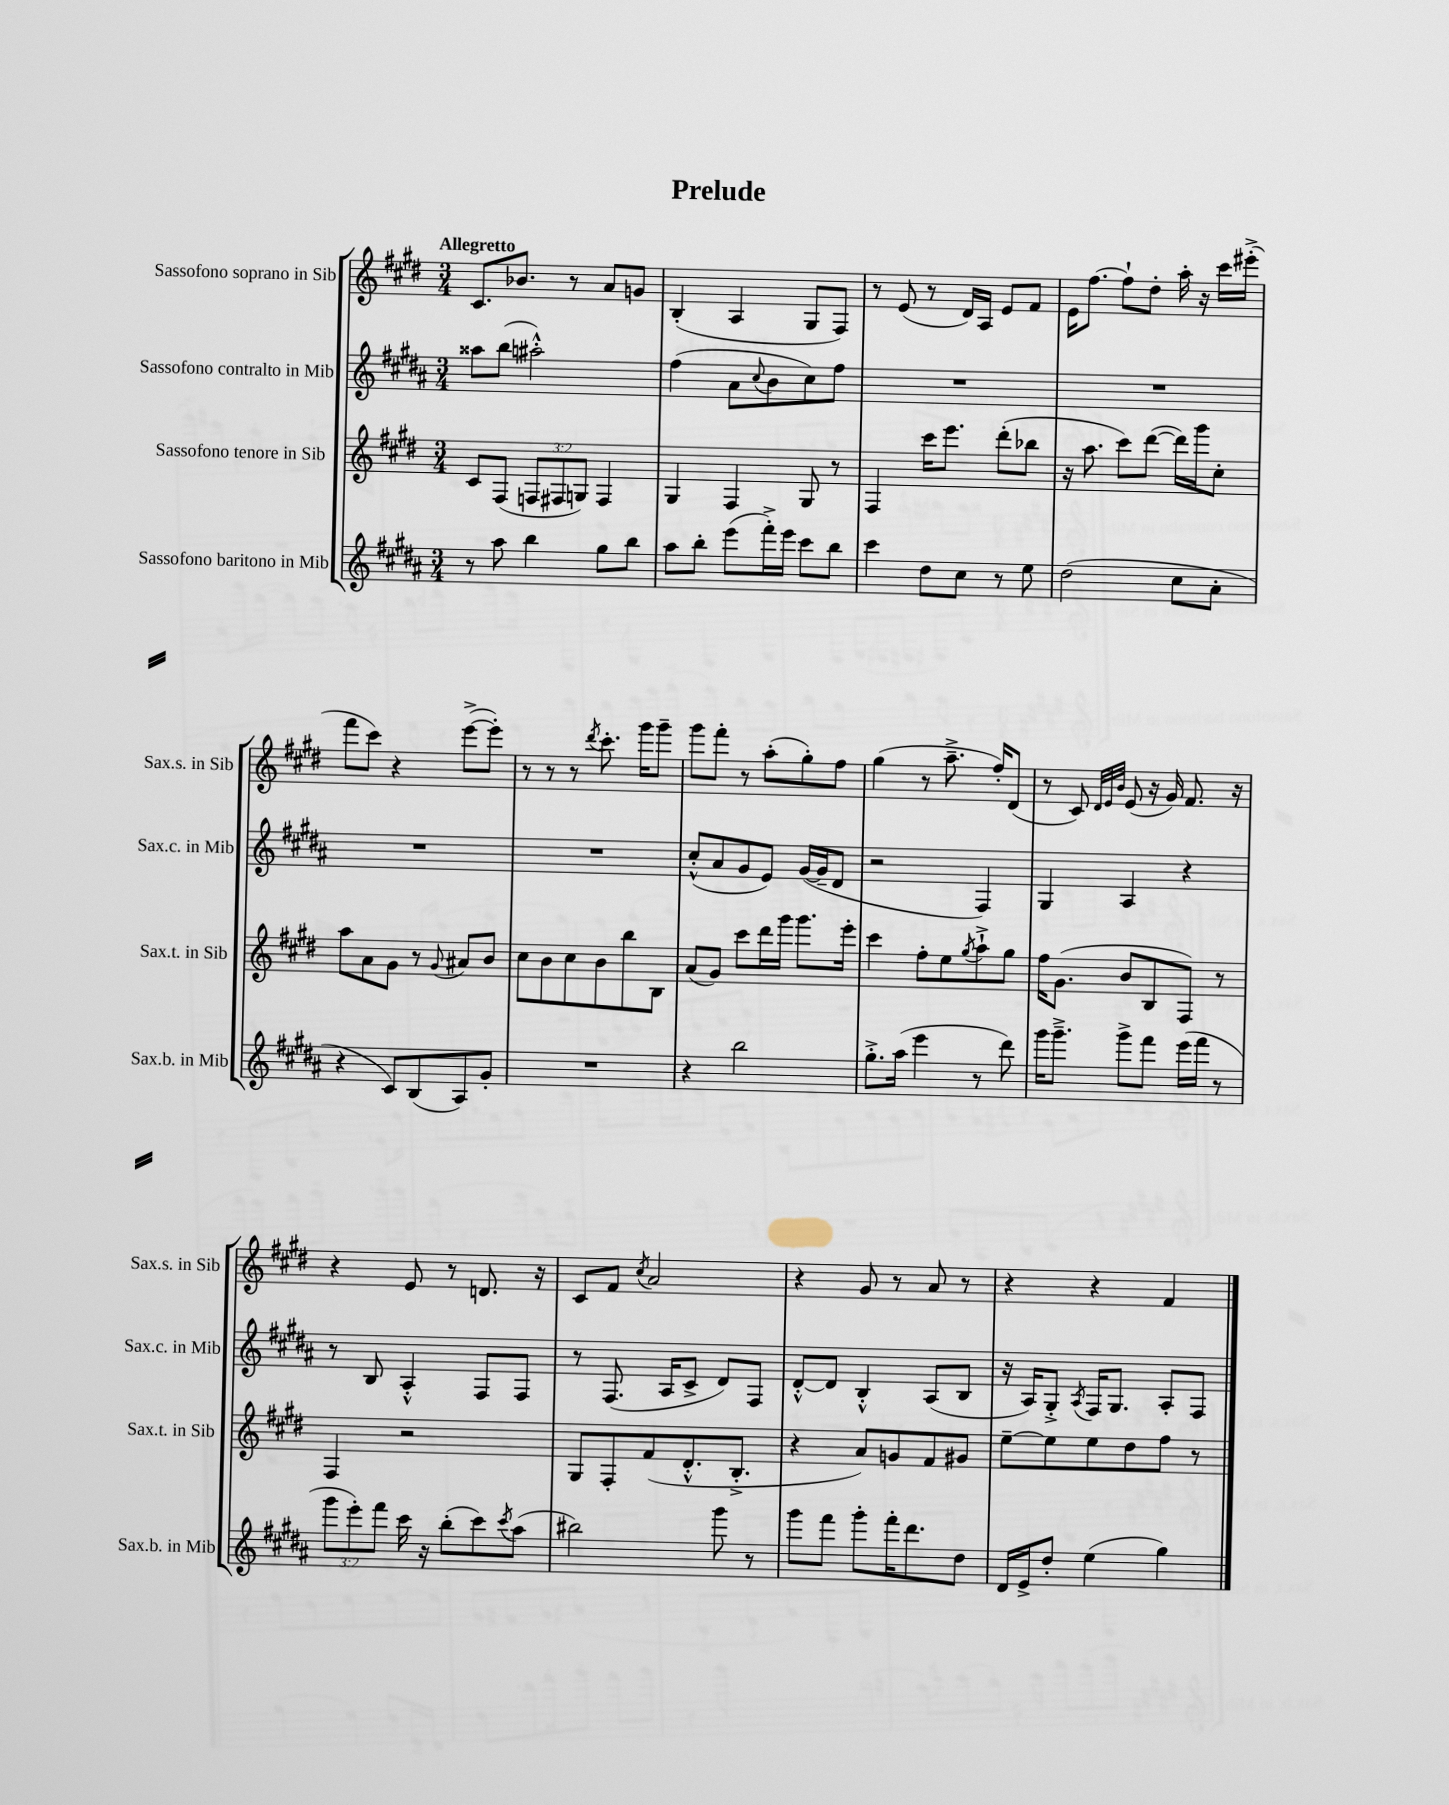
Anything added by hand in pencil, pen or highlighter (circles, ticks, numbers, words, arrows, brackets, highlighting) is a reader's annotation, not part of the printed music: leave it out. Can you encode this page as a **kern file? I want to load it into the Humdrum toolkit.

**kern	**kern	**kern	**kern
*part4	*part3	*part2	*part1
*staff4	*staff3	*staff2	*staff1
*I"Sassofono baritono in Mib	*I"Sassofono tenore in Sib	*I"Sassofono contralto in Mib	*I"Sassofono soprano in Sib
*I'Sax.b. in Mib	*I'Sax.t. in Sib	*I'Sax.c. in Mib	*I'Sax.s. in Sib
*clefG2	*clefG2	*clefG2	*clefG2
*k[f#c#g#d#a#]	*k[f#c#g#d#]	*k[f#c#g#d#a#]	*k[f#c#g#d#]
*M3/4	*M3/4	*M3/4	*M3/4
=1	=1	=1	=1
!	!	!	!LO:TX:a:B:t=Allegretto
8r	8c#/L	8aa##X\L	8.c#/L
8aa#\	(8F#/J	(8bb\J	.
.	.	.	8.b-X/J
4bb\	12Fn/L	2aa#X'^^\)	.
.	12F#X/	.	.
.	.	.	8r
.	12Gn/J)	.	.
8gg#\L	4F#/	.	8a/L
8bb\J	.	.	8gn/J
=2	=2	=2	=2
8aa#\L	4G#/	(4ff#\	(4B'/
8bb'\J	.	.	.
(8eee\L	4F#/	8a#\L	4A/
.	.	8qqcc#/	.
16fff#'^\L)	.	8b\	.
16eee\JJ	.	.	.
8ccc#\L	8G#/	8cc#\)	8G#/L
8bb\J	8r	8ff#\J	8F#/J)
=3	=3	=3	=3
4ccc#\	4F#/	2.r	8r
.	.	.	(8e/
8dd#\L	16ccc#\KL	.	8r
.	8.eee\J	.	.
8cc#\J	.	.	16d#/LL)
.	.	.	16A/JJ
8r	(8ddd#'\L	.	8e/L
8ee\	8bb-X\J	.	8f#/J
=4	=4	=4	=4
(2dd#\	16r	2.r	16e\KL
.	8.aa\	.	[8.ff#\J
.	8ccc#\L)	.	8ff#`\L]
.	([8ddd#\J	.	8dd#'\J
8cc#\L	16ddd#\LL])	.	16aa'\
.	16ggg#\J	.	16r
8a#'\J	8cc#'\J	.	16ccc#\LL
.	.	.	(16eee#X'^\JJ
!!LO:LB:g=z
=5	=5	=5	=5
4r	8aa\L	2.r	8fff#\L
.	8a\	.	8ccc#\J)
8c#/L)	8g#\J	.	4r
(8B/	8r	.	.
.	8qqg#/	.	.
8A#/)	8a#X/L	.	([8eee^\L
8g#'/J	8b/J	.	8eee'\J])
=6	=6	=6	=6
2.r	8cc#\L	2.r	8r
.	8b\	.	8r
.	8cc#\	.	8r
.	.	.	8qddd#/
.	8b\	.	8.ccc#'\
.	8bb\	.	.
.	.	.	16ggg#\KL
.	8B\J	.	8ggg#~\J
=7	=7	=7	=7
4r	(8a/L	(8cc#'^^/L	8ggg#\L
.	8g#/J)	8a#/	8fff#'\J
2bb\	8ccc#\L	8g#/	8r
.	16ddd#\L	8e/J)	(8aa'\L
.	16ggg#\JJ	.	.
.	8.ggg#\L	([16g#/LL	8gg#'\)
.	.	16g#~/J]	.
.	.	8d#/J	8ff#\J
.	16eee'\Jk	.	.
=8	=8	=8	=8
8.gg#'^\L	4ccc#\	2r	(4gg#\
(16aa#\Jk	.	.	.
4eee\	8ff#'\L	.	8r
.	8ee\	.	8.aa~^\
.	8qgg#/	.	.
8r	8aa`^\	4F#/)	.
.	.	.	16ff#'/KL)
8ddd#\)	8gg#\J	.	(8d#/J
=9	=9	=9	=9
16ggg#\KL	16ff#\KL	4G#/	8r
8.ggg#~^\J	(8.g#\J	.	.
.	.	.	8c#/)
.	.	.	32qqd#/LLL
.	.	.	32qqe/
.	.	.	32qqb/JJJ
8ggg#^\L	8b/L	4A#/	(8e/
8fff#\J	8B/	.	16r
.	.	.	16g#/)
(16eee\LL	8F#/J)	4r	8.f#/
16fff#\JJ	.	.	.
8r	8r	.	.
.	.	.	16r
!!LO:LB:g=z
=10	=10	=10	=10
12ggg#\L	4F#/	8r	4r
12eee'\)	.	.	.
.	.	8B/	.
12fff#\J	.	.	.
16ccc#\	2r	4A#'^^/	8e/
16r	.	.	.
(8bb'\L	.	.	8r
8ccc#\)	.	8F#/L	8.dn/
8qccc#/	.	.	.
(8aa#\J	.	8F#/J	.
.	.	.	16r
=11	=11	=11	=11
2bb#X\)	8G#/L	8r	8c#/L
.	8F#'/	(8.F#/	8f#/J
.	.	.	8qcc#/
.	(8f#/	.	2a/
.	.	16A#/KL	.
.	8.d#'^^/	8c#^/J	.
8ggg#\	.	8d#/L)	.
.	8.B'^/J	.	.
8r	.	8F#/J	.
=12	=12	=12	=12
8ggg#\L	4r	[8d#'^^/L	4r
8fff#\J	.	8d#/J]	.
8ggg#'\L	8a/L)	4B'^^/	8g#/
16fff#'\K	8gn/	.	8r
8.ddd#\	.	.	.
.	8f#/	(8A#/L	8a/
8dd#\J	8g#X/J	8B/J	8r
=13	=13	=13	=13
16d#/LL	[8ee~\L	16r	4r
16e^/J	.	16A#/KL)	.
8dd#'/J	8ee\]	8G#'^/J	.
.	.	8qA#/	.
(4ee\	8ee\	16F#/KL	4r
.	.	8.G#/J	.
.	8dd#\	.	.
4gg#\)	8ff#\J	8A#'/L	4f#/
.	8r	8F#/J	.
==	==	==	==
*-	*-	*-	*-
